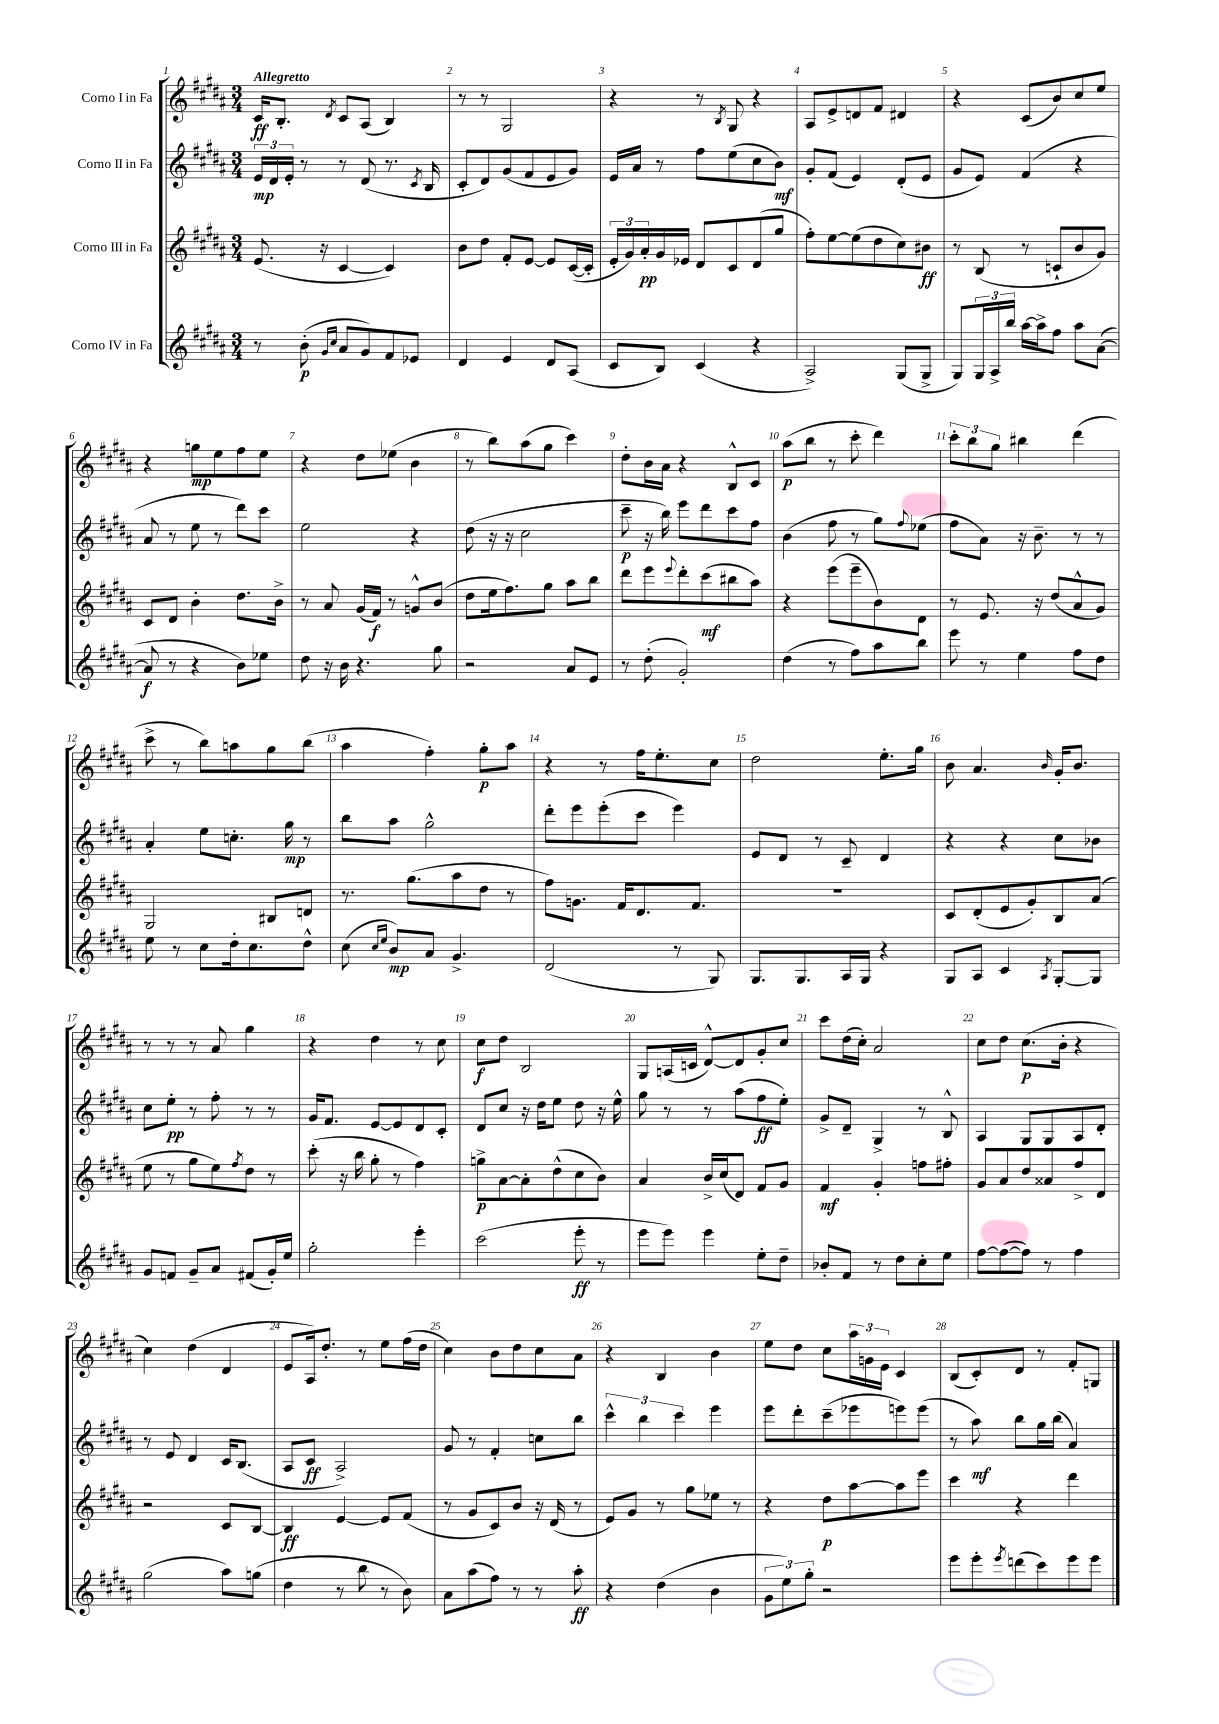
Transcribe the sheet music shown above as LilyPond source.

<<
\new StaffGroup <<
\new Staff = "s0" \with { instrumentName = "Corno I in Fa" } {
    \clef treble \key b \major \numericTimeSignature \time 3/4 \tempo "Allegretto"
    cis'16\ff b8.-. \acciaccatura { dis'8 } cis'8 ais8( b4) |
    r8 r8 gis2 |
    r4 r8 \acciaccatura { b8 } gis8 r4 |
    ais8 e'8-> d'8 fis'8 dis'4 |
    r4 cis'8( b'8) cis''8 e''8 |
    r4 g''8\mp e''8 fis''8 e''8 |
    r4 dis''8 ees''8( b'4 |
    r8 b''8) ais''8( gis''8 cis'''4) |
    dis''8-. b'16 ais'16 r4 b8-^ cis'8 |
    ais''8\p( b''8 r8 cis'''8-. dis'''4) |
    \tuplet 3/2 { cis'''8-. b''8 gis''8 } bis''4 dis'''4( |
    cis'''8-> r8 b''8) a''8 gis''8 b''8( |
    ais''4 fis''4-.) gis''8-.\p ais''8 |
    r4 r8 fis''16 e''8.-. cis''8 |
    dis''2 e''8.-. gis''16 |
    b'8 ais'4. \grace { b'16 } gis'16-. b'8. |
    r8 r8 r8 ais'8 gis''4 |
    r4 dis''4 r8 cis''8 |
    cis''8\f dis''8 b2 |
    gis8 a16( c'16 dis'8~-^) dis'8 gis'8-. cis''8 |
    cis'''8 dis''16( cis''16-.) ais'2 |
    cis''8 dis''8 cis''8.\p( b'16-. r4 |
    cis''4) dis''4( dis'4 |
    e'8 ais16) dis''8.-. r8 e''8 fis''16( dis''16 |
    cis''4) b'8 dis''8 cis''8 ais'8 |
    r4 b4 b'4 |
    e''8 dis''8 cis''8 \tuplet 3/2 { ais''16 g'16 e'16 } cis'4 |
    b8( cis'8-.) dis'8 r8 fis'8-. g8 \bar "|." |
}
\new Staff = "s1" \with { instrumentName = "Corno II in Fa" } {
    \clef treble \key b \major \numericTimeSignature \time 3/4
    \tuplet 3/2 { e'16\mp dis'16 e'16-. } r8 r8 dis'8( r8. \acciaccatura { cis'8 } b16 |
    cis'8-. dis'8) gis'8( fis'8 e'8 gis'8) |
    e'16 ais'16 r8 fis''8 e''8( cis''8 b'8\mf) |
    gis'8-. fis'8( e'4) dis'8-.( e'8 |
    gis'8 e'8) fis'4( r4 |
    ais'8 r8 e''8 r8 dis'''8) cis'''8 |
    e''2 r4 |
    dis''8( r16 r16 cis''2 |
    cis'''8--\p r16 b''16) e'''8 dis'''8 cis'''8 fis''8 |
    b'4( fis''8 r8 gis''8) \appoggiatura { fis''8 } ees''8( |
    fis''8 ais'8) r16 b'8.-- r8 r8 |
    ais'4-. e''8 c''8.-. gis''16\mp r8 |
    b''8 ais''8 gis''2-^ |
    dis'''8-. e'''8 e'''8-.( cis'''8 e'''4) |
    e'8 dis'8 r8 cis'8-- dis'4 |
    r4 r4 cis''8 bes'8 |
    cis''8 e''8-.\pp r8 fis''8-. r8 r8 |
    gis'16 fis'8. e'8~ e'8 dis'8 cis'8-. |
    dis'8 cis''8 r16 dis''16 e''8 dis''8 r16 e''16-^ |
    gis''8 r8 r8 ais''8( fis''8\ff e''8-.) |
    gis'8-> dis'8-- gis4-> r8 b8-^ |
    ais4 gis8 gis8 ais8 dis'8-. |
    r8 e'8 dis'4 cis'16 b8.( |
    ais8 cis'8\ff ais2->) |
    gis'8 r8 fis'4-. c''8 b''8 |
    \tuplet 3/2 { cis'''4-^ b''4 cis'''4 } e'''4 |
    e'''8 dis'''8-. cis'''8--( ees'''8 e'''8) e'''8( |
    r8 ais''8\mf) b''8 gis''16 b''16( ais'4) \bar "|." |
}
\new Staff = "s2" \with { instrumentName = "Corno III in Fa" } {
    \clef treble \key b \major \numericTimeSignature \time 3/4
    e'8.( r16 cis'4~ cis'4) |
    b'8 dis''8 fis'8-. e'8~ e'8 cis'16~( cis'16-. |
    \tuplet 3/2 { e'16-. gis'16) ais'16-.\pp } gis'16 ees'16 dis'8 cis'8 dis'8( gis''8 |
    fis''8-.) e''8~ e''8( dis''8 cis''8) bis'8\ff |
    r8 b8( r8 c'8-! b'8 gis'8) |
    cis'8 dis'8 b'4-. dis''8. b'16-> |
    r8 ais'8 gis'16( fis'16\f) r8 g'8-^ b'8( |
    dis''8 e''16 fis''8.) gis''8 ais''8 b''8 |
    dis'''8 e'''8 \appoggiatura { e'''8 } dis'''8-. cis'''8\mf( bis''8 ais''8) |
    r4 e'''8( e'''8-- b'8) dis'8 |
    r8 e'8. r16 dis''8( ais'8-^ gis'8) |
    gis2 bis8 d'8 |
    r8. gis''8.( ais''8 dis''8 r8 |
    fis''8) g'8. fis'16 dis'8. fis'8. |
    R2. |
    cis'8 dis'8-.( e'8 gis'8-.) b8 ais'8( |
    e''8 r8 gis''8 e''8) \acciaccatura { fis''8 } dis''8 r8 |
    cis'''8-.( r16 b''16 gis''8-. r8 fis''4) |
    g''8->\p ais'8~ ais'8-. dis''8-^( cis''8 b'8) |
    ais'4 b'16-> cis''16( dis'8) fis'8 gis'8 |
    fis'4\mf gis'4-. f''8 fis''8-. |
    gis'8 ais'8 dis''8 aisis'8 fis''8-> dis'8 |
    r2 cis'8 b8~ |
    b4\ff e'4~ e'8 fis'8( |
    r8 gis'8 cis'8) b'8 r16 dis'16( r8 |
    e'8) gis'8 r8 gis''8 ees''8 r8 |
    r4 dis''8\p ais''8~ ais''8 e'''8 |
    cis'''4 r4 dis'''4 \bar "|." |
}
\new Staff = "s3" \with { instrumentName = "Corno IV in Fa" } {
    \clef treble \key b \major \numericTimeSignature \time 3/4
    r8 b'8-.\p( \grace { gis'16 cis''16 } ais'8 gis'8) fis'8 ees'8 |
    dis'4 e'4 dis'8 ais8( |
    cis'8 b8) cis'4( r4 |
    ais2->) gis8( gis8-> |
    gis8) \tuplet 3/2 { gis16 ais16-> b''16 } ais''16~ ais''16-> fis''8 ais''8 ais'8~( |
    ais'8\f r8 r4 b'8) ees''8 |
    dis''8 r16 b'16 r4. gis''8 |
    r2 ais'8 e'8 |
    r8 dis''8-.( gis'2-.) |
    dis''4( r8 fis''8) ais''8 b''8 |
    e'''8 r8 e''4 fis''8 dis''8 |
    e''8 r8 cis''8 dis''16-. cis''8. dis''8-^ |
    cis''8( \grace { cis''16 e''16 } b'8\mp) ais'8 gis'4.-> |
    dis'2( r8 gis8) |
    gis8. gis8. ais16 gis16 r4 |
    gis8 ais8 cis'4 \acciaccatura { ais8 } gis8~-. gis8 |
    gis'8 f'8 gis'8-- ais'8 fis'8( gis'16-.) e''16 |
    gis''2-. e'''4-. |
    cis'''2( e'''8-.\ff r8 |
    e'''8 e'''8) e'''4 e''8-. dis''8-- |
    bes'8-. fis'8 r8 dis''8 cis''8-. e''8 |
    fis''8~ fis''8~( fis''8) r8 fis''4 |
    gis''2( ais''8) g''8( |
    dis''4 r8 b''8 r8 b'8) |
    ais'8 ais''8( fis''8) r8 r8 ais''8-.\ff |
    r4 dis''4( b'4 |
    \tuplet 3/2 { gis'8 e''8) gis''8-. } r2 |
    e'''8 e'''8-. \acciaccatura { e'''8 } d'''8( cis'''8) e'''8 e'''8 \bar "|." |
}
>>
>>
\layout { \context { \Score \override BarNumber.break-visibility = ##(#f #t #t) barNumberVisibility = #all-bar-numbers-visible } }
